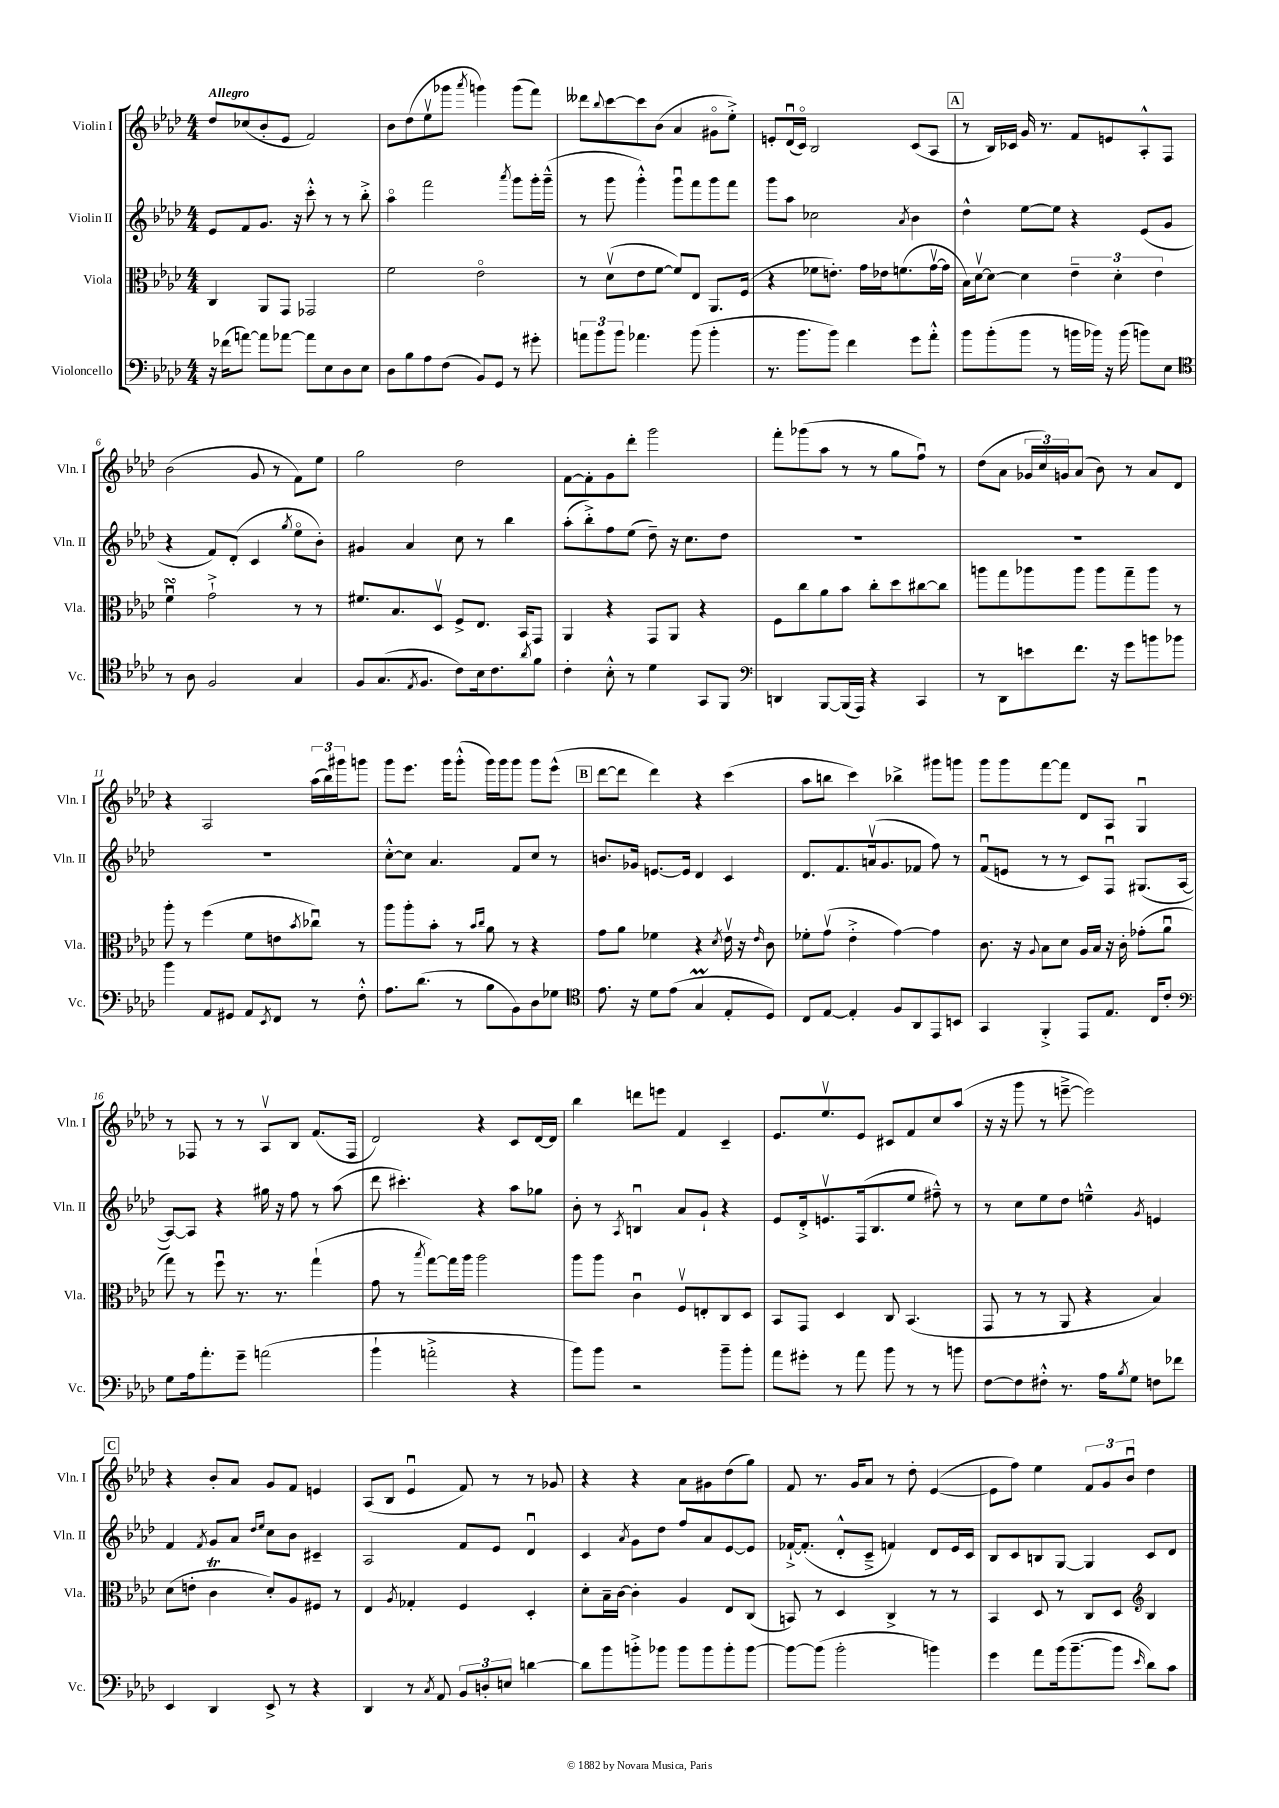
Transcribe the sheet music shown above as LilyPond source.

<<
\new StaffGroup <<
\new Staff = "s0" \with { instrumentName = "Violin I" shortInstrumentName = "Vln. I" } {
    \clef treble \key aes \major \numericTimeSignature \time 4/4 \tempo "Allegro"
    des''8 ces''8( bes'8-. ees'8 f'2) |
    bes'8 des''8( ees''8\upbow ges'''8 \acciaccatura { aes'''8 } g'''4) g'''8( f'''8) |
    deses'''8 \appoggiatura { bes''8 } c'''8~ c'''8 bes'8( aes'4 gis'8\flageolet ees''8-.->) |
    e'8-. des'16\downbow( c'16\flageolet) bes2 c'8( aes8 |
    \mark \markup { \box "A" } r8 bes16) ces'16 g'16 r8. f'8 e'8 aes8-.-^ f8 |
    bes'2( g'8 r8 f'8) ees''8 |
    g''2 des''2 |
    f'8~ f'8-. g'8 des'''8-. g'''2 |
    f'''8-. ges'''8( aes''8 r8 r8 g''8 f''8\downbow) r8 |
    des''8( aes'8 \tuplet 3/2 { ges'16 c''16) g'16 } aes'8( bes'8) r8 aes'8 des'8 |
    r4 aes2 \tuplet 3/2 { aes''16( bes''16) gis'''16 } g'''8 |
    g'''8 ees'''8. g'''16 g'''8-.-^( g'''16) g'''16 g'''8 g'''8 ees'''8-^( |
    \mark \markup { \box "B" } des'''8~ des'''8 des'''4) r4 c'''4( |
    aes''8 b''8 c'''4) bes''4-> gis'''8 g'''8 |
    g'''8 g'''8 f'''8~ f'''8 des'8 aes8 g4\downbow |
    r8 fes8 r8 r8 aes8\upbow bes8 f'8.( fes16 |
    des'2) r4 c'8 des'16~ des'16 |
    bes''4 d'''8 e'''8 f'4 c'4-- |
    ees'8. ees''8.\upbow ees'8 cis'8 f'8 c''8 aes''8( |
    r16 r16 g'''8 r8 e'''8~---> e'''2) |
    \mark \markup { \box "C" } r4 bes'8-. aes'8 g'8 f'8 e'4 |
    aes8( bes8 ees'4\downbow f'8) r8 r8 ges'8 |
    r4 r4 aes'8 gis'8 des''8( g''8) |
    f'8 r8. g'16 aes'8 r8 des''8-. ees'4~( |
    ees'8 f''8) ees''4 \tuplet 3/2 { f'8 g'8 bes'8\downbow } des''4 \bar "|." |
}
\new Staff = "s1" \with { instrumentName = "Violin II" shortInstrumentName = "Vln. II" } {
    \clef treble \key aes \major \numericTimeSignature \time 4/4
    ees'8 f'8 g'8. r16 c'''8-.-^ r8 r8 bes''8-.-> |
    aes''4\flageolet f'''2 \acciaccatura { aes'''8 } g'''8 g'''16-. g'''16---^( |
    r8 g'''8 g'''4-.-^) g'''8\downbow f'''8 g'''8 f'''8 |
    g'''8 aes''8 ces''2 \acciaccatura { aes'8 } bes'4 |
    \mark \markup { \box "A" } des''4-^ ees''8~ ees''8 r4 ees'8( g'8 |
    r4 f'8) des'8-.( c'4 \acciaccatura { g''8 } ees''8\flageolet bes'8-.) |
    gis'4 aes'4 c''8 r8 bes''4 |
    aes''8-.( bes''8-.->) f''8 ees''8( des''8--) r16 c''8. des''8 |
    R1 |
    R1 |
    R1 |
    c''8~-.-^ c''8 aes'4. f'8 c''8 r8 |
    \mark \markup { \box "B" } b'8. ges'16 e'8.~ e'16 des'4 c'4 |
    des'8. f'8. a'16\upbow( g'8. fes'8 f''8) r8 |
    f'8\downbow( e'8 r8 r8 c'8) f8\downbow gis8.( aes16~ |
    aes8~) aes8 r4 gis''16 r16 f''8 r8 aes''8( |
    des'''8 cis'''4.-.) r4 aes''8 ges''8 |
    bes'8-. r8 \acciaccatura { aes8 } b4\downbow aes'8 g'8-! r4 |
    ees'8 des'16-.-> e'8.\upbow f16( bes8. ees''8 fis''8---^) r8 |
    r8 c''8 ees''8 des''8 e''4---^ \acciaccatura { g'8 } e'4 |
    \mark \markup { \box "C" } f'4 \acciaccatura { f'8 } g'8 aes'8 \grace { des''16 ees''16 } c''8 bes'8 cis'4-- |
    aes2 f'8 ees'8 des'4\downbow |
    c'4 \acciaccatura { aes'8 } g'8 des''8 f''8 aes'8 ees'8~ ees'8 |
    fes'16~-!-> fes'8.-.( des'8-.-^ c'8---> f'4) des'8 ees'16 c'16 |
    bes8 c'8 b8 g8~ g4 c'8 des'8 \bar "|." |
}
\new Staff = "s2" \with { instrumentName = "Viola" shortInstrumentName = "Vla." } {
    \clef alto \key aes \major \numericTimeSignature \time 4/4
    c4 aes,8 g,8 ges,2 |
    f'2 ees'2\flageolet |
    r8 des'8\upbow( ees'8 f'8~ f'8) ees8 aes,8. f16( |
    r4 fes'8 e'8.-.) g'16 ees'16 f'8.( g'16~\upbow g'16 |
    \mark \markup { \box "A" } bes16) des'16~\upbow des'8~ des'4 \tuplet 3/2 { ees'4-- des'4-. ees'4 } |
    f'4\downbow\turn g'2-!-> r8 r8 |
    fis'8. bes8. des8\upbow f8-> ees8. bes,16 g,8 |
    aes,4 r4 g,8 aes,8 r4 |
    f8 c''8 aes'8 bes'8 c''8-. des''8 cis''8~ cis''8 |
    a''8 g''8 aes''8 aes''8 aes''8 g''8-- aes''8 r8 |
    aes''8-. r8 f''4( f'8 e'8 \acciaccatura { bes'8 } ces''8\downbow) r8 |
    aes''8 aes''8-. bes'8-. r8 \grace { bes'16 c''16 } aes'8 r8 r4 |
    \mark \markup { \box "B" } g'8 aes'8 fes'4 r4 \acciaccatura { des'8 } ees'16\upbow r16 \grace { ees'16 } c'8 |
    fes'8-. g'8\upbow( ees'4-.-> g'4~) g'4 |
    c'8. r16 \appoggiatura { aes8 } bes8 des'8 aes16 bes16 r16 c'16-. ges'8-.( aes'8\downbow |
    g''8) r8 f''8\downbow r8. r8. g''4-!( |
    g'8 r8 \acciaccatura { bes''8 } g''8~) g''16 aes''16 aes''2 |
    aes''8 aes''8 c'4\downbow f8\upbow e8-. c8 des8 |
    bes,8 g,8 des4 c8 bes,4.( |
    g,8 r8 r8 aes,8 r4 bes4) |
    \mark \markup { \box "C" } des'8( e'8-. c'4\trill des'8-.) aes8 fis8 r8 |
    ees4 \acciaccatura { aes8 } ges4-. f4 des4-. |
    des'8-. bes16-- c'16~ c'4-. aes4 ees8 c8( |
    b,8) r8 des4 c4-> r8 r8 |
    bes,4 des8 r8 c8 des8 \clef treble bes4 \bar "|." |
}
\new Staff = "s3" \with { instrumentName = "Violoncello" shortInstrumentName = "Vc." } {
    \clef bass \key aes \major \numericTimeSignature \time 4/4
    r16 fes'16( a'8~) a'8 aes'8~ aes'8 ees8 des8 ees8 |
    des8 bes8 aes8 f8( bes,8) g,8 r8 gis'8-. |
    \tuplet 3/2 { a'8 bes'8 bes'8 } aes'4. bes'8( bes'4-. |
    r8. bes'8. bes'8) f'4 g'8 aes'8-.-^ |
    \mark \markup { \box "A" } bes'8 bes'8-.( bes'8 r8 b'16 bes'16) r16 bes'16( b'8) ees8 |
    \clef tenor r8 aes8 f2 g4 |
    f8 g8.( \acciaccatura { ees8 } f8. c'8) bes16 c'8. \acciaccatura { aes'8 } f'8 |
    c'4-. bes8-.-^ r8 des'4 g,8 f,8 |
    \clef bass d,4 bes,,8~ bes,,16( aes,,16) r4 c,4 |
    r8 des,8 e'8 f'8. r16 g'8 b'8 bes'8 |
    bes'4 aes,8 gis,8 aes,8 \acciaccatura { ees,8 } f,8 r8 f8-.-^ |
    aes8. des'8.( r8 bes8 bes,8) des8 ges8 |
    \mark \markup { \box "B" } \clef tenor ees'8. r16 des'8 ees'8( g4\prall ees8-. des8) |
    c8 ees8~ ees4-. f8 aes,8 ees,8 b,8 |
    g,4 f,4-.-> ees,8 ees8. c16 c'8-. |
    \clef bass g8 aes16 aes'8.-. g'8-- a'2( |
    bes'4-! a'2-.-> r4 |
    bes'8) bes'8 r2 bes'8-- bes'8-. |
    aes'8 gis'8-. r8 aes'8 bes'8 r8 r8 b'8 |
    f8~ f8 fis8-.-^ r8. aes16 \acciaccatura { bes8 } g8 f8 fes'8 |
    \mark \markup { \box "C" } ees,4 des,4 ees,8-> r8 r4 |
    des,4 r8 \acciaccatura { c8 } aes,8 \tuplet 3/2 { bes,8 d8-. e8 } d'4~ |
    d'8 bes'8 b'8-.-> bes'8 bes'8 bes'8 bes'8-. bes'8~ |
    bes'8~ bes'8( bes'2-. b'4) |
    g'4 aes'8 bes'16( bes'8.~-- bes'8 \grace { ees'16 } des'8) c'8 \bar "|." |
}
>>
>>
